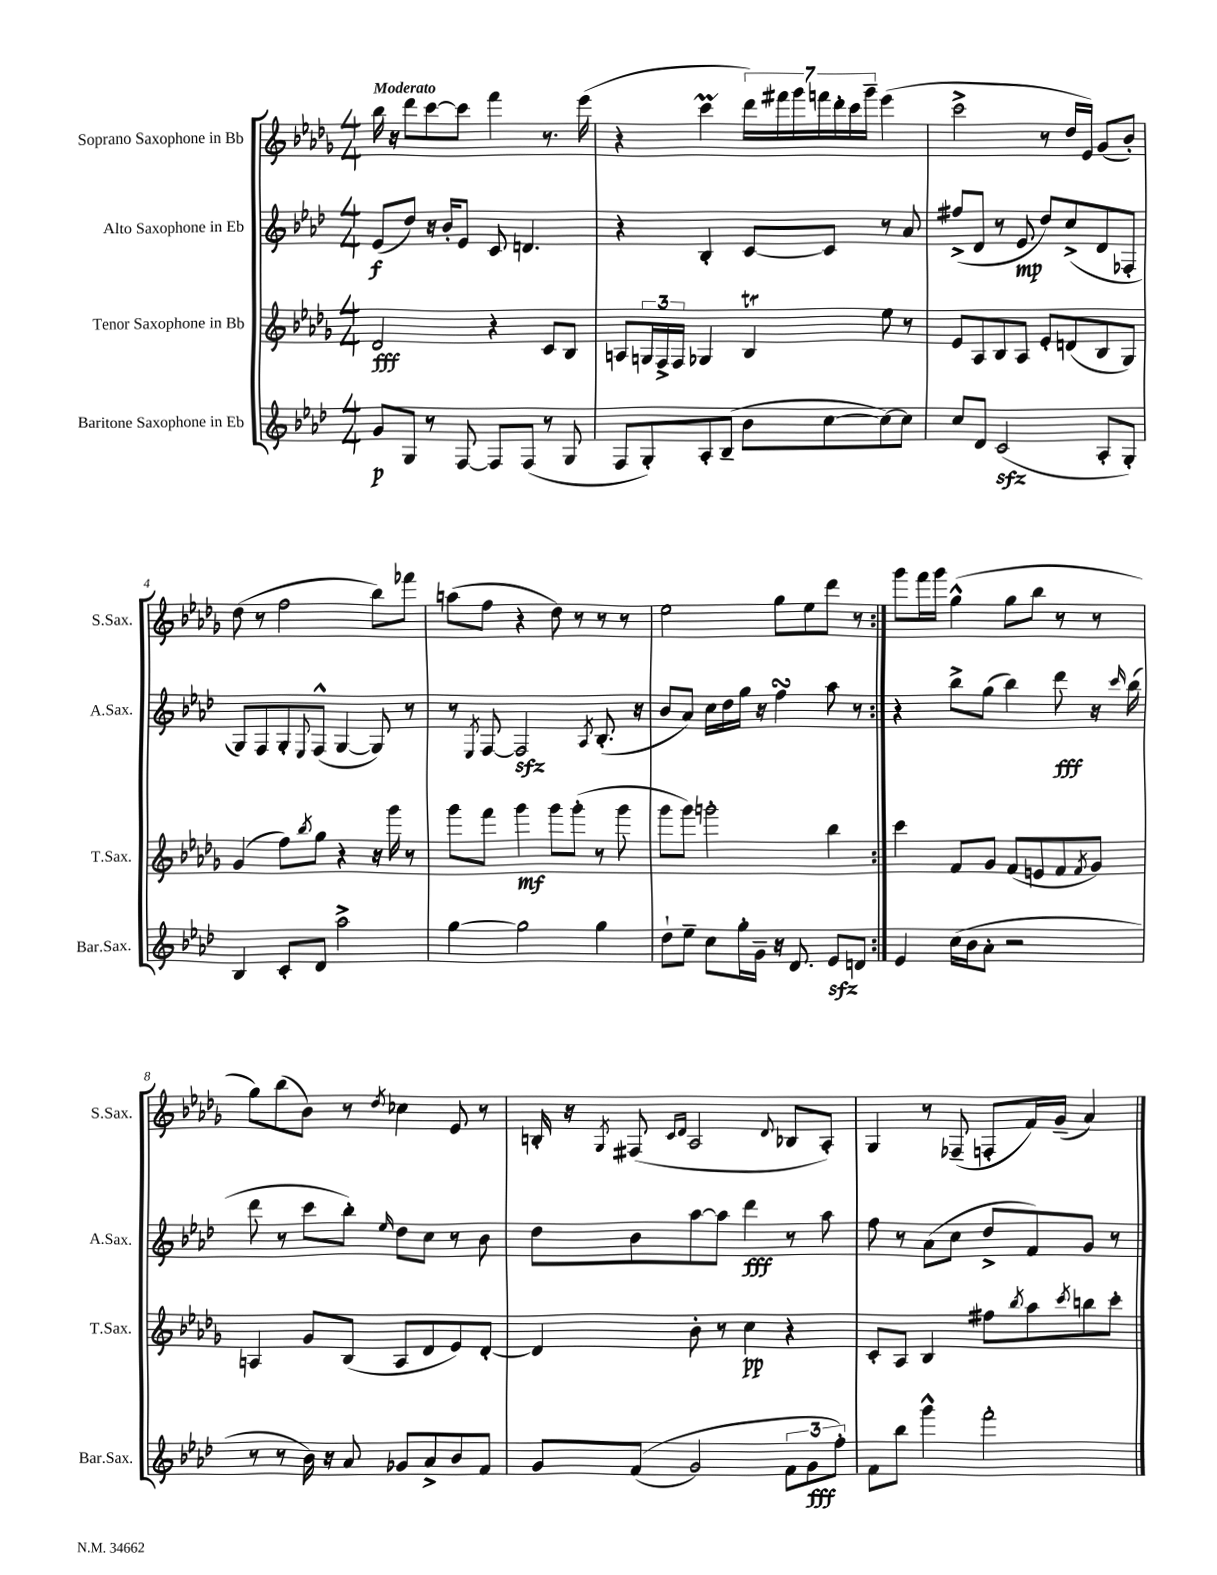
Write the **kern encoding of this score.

**kern	**kern	**kern	**kern
*staff4	*staff3	*staff2	*staff1
*clefG2	*clefG2	*clefG2	*clefG2
*k[b-e-a-d-]	*k[b-e-a-d-g-]	*k[b-e-a-d-]	*k[b-e-a-d-g-]
*M4/4	*M4/4	*M4/4	*M4/4
8g	2d-	(8e-	16bb-
.	.	.	16r
8G	.	8dd-)	8ddd-
8r	.	16r	[8ccc
.	.	16b-'	.
[8F	.	8e-	8ccc]
8F]	4r	8c	4fff
(8F	.	4.d	.
8r	8c	.	8.r
8G	8B-	.	.
.	.	.	(16eee-
=	=	=	=
8F	8A	4r	4r
8G')	24G	.	.
.	24F^	.	.
.	24F	.	.
8A-'	4G-	4B-'	4ccc
(8B-~	.	.	.
8b-	4B-	[8c	28ddd-)
.	.	.	28fff#
.	.	.	28ggg-
.	.	.	28fff
[8cc	.	8c]	.
.	.	.	28ddd-'
.	.	.	28ccc
.	.	.	28ggg-~
8cc_)	8ee-	8r	(4eee-
8cc]	8r	8a-	.
=	=	=	=
8cc	8e-	(8ff#^	2ccc^
8d-	8A-	8d-	.
(2c	8B-	8r	.
.	8A-	8e-	.
.	8e-'	8dd-)	8r
.	(8d	(8cc^	16dd-
.	.	.	16e-)
8A-'	8B-	8d-	(8g-
8G')	8G-)	8F-'	8b-')
=	=	=	=
4B-	(4g-	8G)	(8dd-
.	.	8F	8r
8c'	8ff)	8G'	2ff
.	8qbb-	8qqE-	.
8d-	8gg-	(8F^^	.
2aa-^	4r	[4G	.
.	16r	8G])	8bb-)
.	16ggg-	.	.
.	8r	8r	8fff-
=	=	=	=
[4gg	8ggg-	8r	(8aa
.	.	8qE-	.
.	8fff	[8F	8ff
2gg]	4ggg-	2F]	4r
.	8ggg-	.	8dd-)
.	(8ggg-'	.	8r
.	.	8qA-	.
4gg	8r	(8.B-'	8r
.	8ggg-	.	8r
.	.	16r	.
=	=	=	=
8dd-`	8ggg-	8b-	2ee-
8ee-~	8ggg-)	8a-)	.
8cc	2ggg'	16cc	.
.	.	16dd-	.
16gg'	.	16gg	.
16g~	.	16r	.
16r	.	4ff	8gg-
8.d-	.	.	.
.	.	.	8ee-
8e-	4bb-	8aa-	8ddd-
8d	.	8r	8r
=:|!	=:|!	=:|!	=:|!
4e-	4ccc	4r	8ggg-
.	.	.	16fff
.	.	.	16ggg-
(16cc	8f	8bb-^	(4gg-^^
16b-	.	.	.
8a-'	8g-	(8gg	.
2r	(8f	4bb-)	8gg-
.	8e	.	8bb-
.	8f	8ddd-	8r
.	8qf	.	.
.	8g-)	16r	8r
.	.	16qqccc	.
.	.	(16bb-	.
=	=	=	=
8r	4A	8ddd-	8gg-)
8r	.	8r	(8bb-
16b-)	8g-	8ccc	8b-)
16r	.	.	.
8a-	(8B-	8bb-')	8r
.	.	16qqee-	8qdd-
8g-	8A	8dd-	4cc-
8a-^	8d-	8cc	.
8b-	8e-)	8r	8e-
8f	[8d-'	8b-	8r
=	=	=	=
8g	4d-]	8dd-	16B'
.	.	.	16r
.	.	.	8qG-
&((8f	.	8b-	(8F#
.	.	.	16qqc
.	.	.	16qqd-
2g)	8b-'	[8aa-	2A-
.	8r	8aa-]	.
.	4cc	4ddd-	.
.	.	.	8qqd-
12f	4r	8r	8B-
12g	.	.	.
.	.	8aa-	8A-')
12ff'&)	.	.	.
=	=	=	=
8f	8c'	8ff	4G-
8bb-	8A-	8r	.
4ggg^^	4B-	(8a-	8r
.	.	8cc	(8F-~
2fff'	8ff#	8dd-^	8F'
.	8qbb-	.	.
.	8aa-	8f)	16f)
.	.	.	(16g-~
.	8qccc	.	.
.	8bb	8g	4a-)
.	8ccc'	8r	.
==	==	==	==
*-	*-	*-	*-
